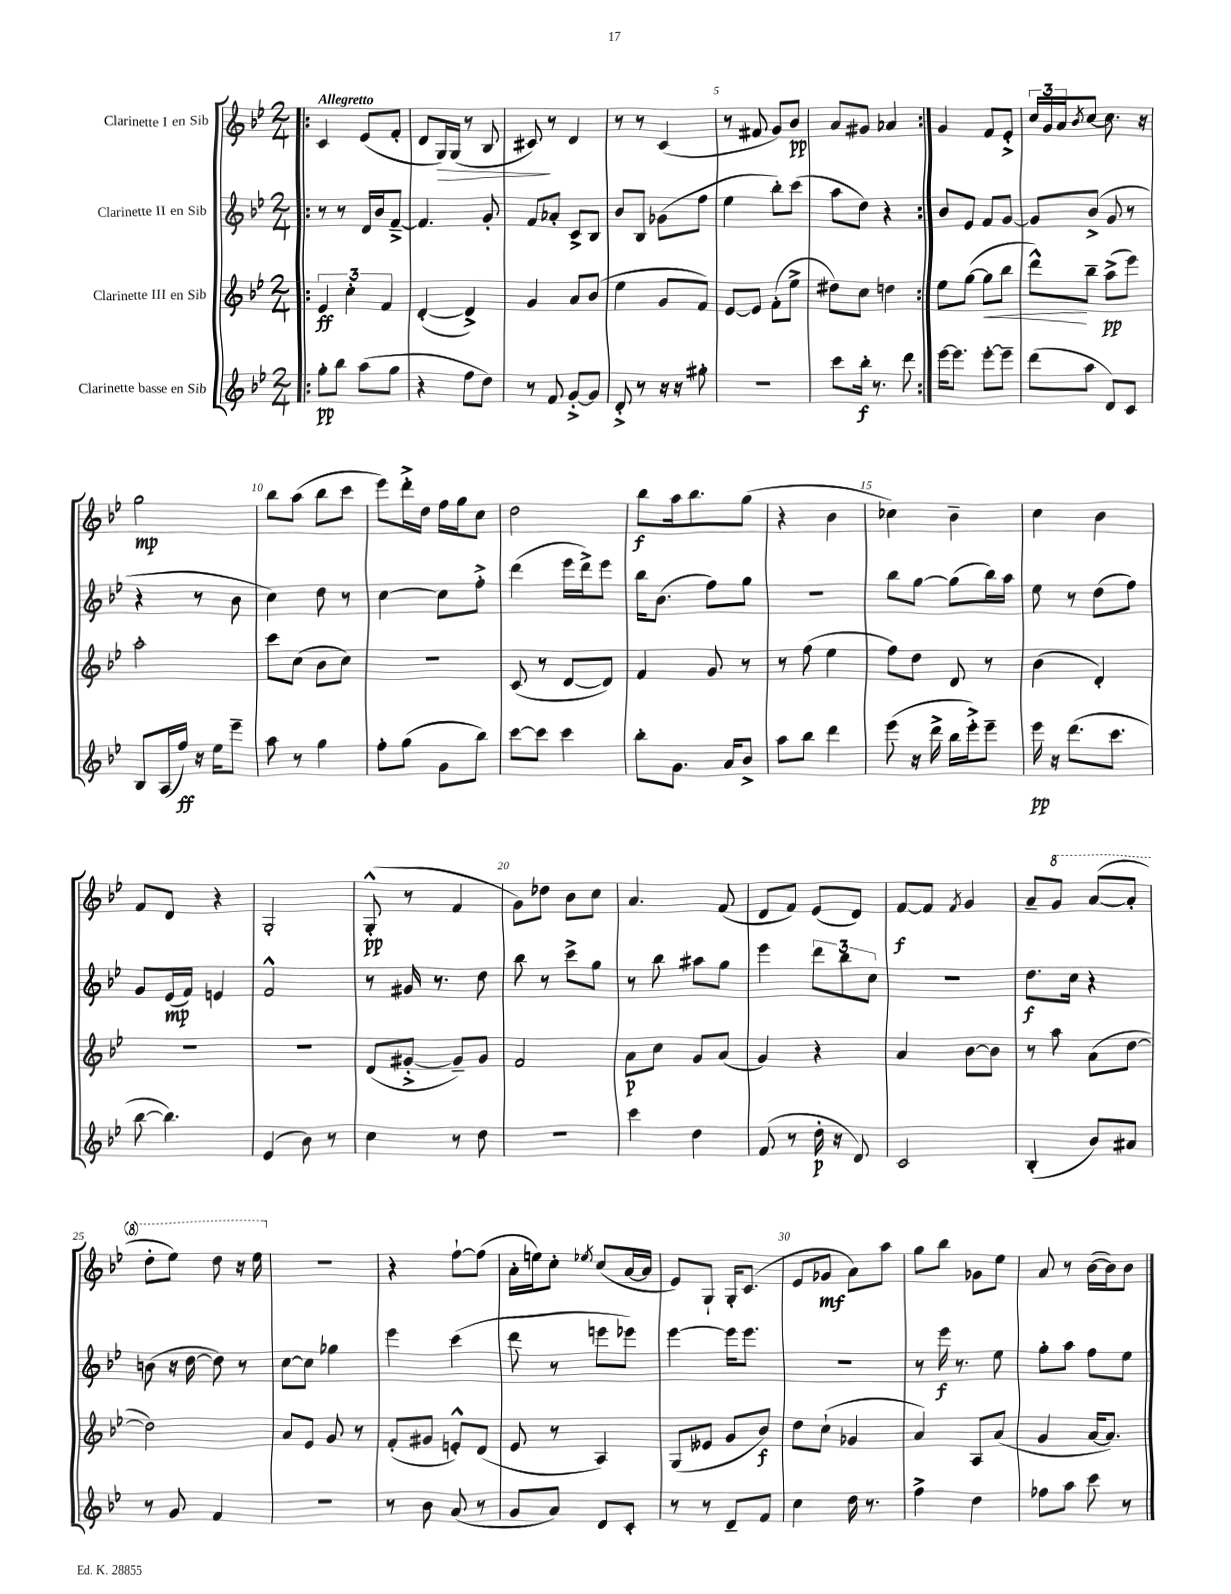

**kern	**kern	**kern	**kern
*staff4	*staff3	*staff2	*staff1
*clefG2	*clefG2	*clefG2	*clefG2
*k[b-e-]	*k[b-e-]	*k[b-e-]	*k[b-e-]
*M2/4	*M2/4	*M2/4	*M2/4
=!|:	=!|:	=!|:	=!|:
8gg'	6e-	8r	4c
8bb-	.	8r	.
.	6cc'	.	.
(8aa	.	16d	(8e-
.	.	16b-	.
.	6f	.	.
8gg	.	[8f~^	8f'
=	=	=	=
4r	([4d'	4.f]	8d
.	.	.	16G)
.	.	.	(16G
8ff	4d^])	.	8r
8dd)	.	8g'	8B-
=	=	=	=
8r	4g	8f	8c#)
8f	.	8a-'	8r
[8g'^	8a	8c^	4d
8g]	(8b-	8B-	.
=	=	=	=
8d'^	4ee-	8b-	8r
8r	.	8B-	8r
16r	8g	(8g-	(4c
16r	.	.	.
8gg#'	8f)	8ff	.
=	=	=	=
2r	[8e-	4ee-	8r
.	8e-]	.	8f#
.	(8f'	8bb-')	8g)
.	8ee-^	(8ccc	8b-
=	=	=	=
8ccc	8dd#)	8aa	8a
16bb-'	8cc	8dd)	8g#
8.r	.	.	.
.	4dd	4r	4a-
8ddd	.	.	.
=:|!	=:|!	=:|!	=:|!
[16eee-	8ee-	8b-	4g
8.eee-]	.	.	.
.	([8gg	8e-	.
[8eee-'	8gg]	8f	8f
8eee-~]	8bb-	[8g	8e-'^
=	=	=	=
(8ddd	8ddd^^)	8g]	24cc
.	.	.	24g
.	.	.	24a
.	.	.	8qb-
8aa	8bb-~	(8b-^	[8cc
8d)	(8aa^	8g	8.cc]
8c	8eee-)	8r	.
.	.	.	16r
=	=	=	=
8B-	2aa'	4r	2gg
(16A	.	.	.
16ff)	.	.	.
16r	.	8r	.
16ee-	.	.	.
8eee-~	.	8b-	.
=	=	=	=
8aa	8ccc	4cc)	8bb-
8r	(8cc	.	(8aa
4gg	8b-	8dd	8bb-
.	8cc)	8r	8ccc
=	=	=	=
8ff'	2r	[4cc	8eee-)
(8gg	.	.	16ddd'^
.	.	.	16dd
8g	.	8cc]	16ff
.	.	.	16gg
8bb-)	.	8ff'^	8cc
=	=	=	=
[8ccc	(8c	(4ddd	2dd
8ccc]	8r	.	.
4ccc	[8d	16eee-	.
.	.	16ddd^)	.
.	8d])	8eee-	.
=	=	=	=
8bb-'	4f	16bb-	8bb-
.	.	(8.b-	.
8.g	.	.	16aa
.	.	.	8.bb-
.	8g	8ff)	.
16a	.	.	.
8b-^	8r	8gg	(8gg
=	=	=	=
8aa	8r	2r	4r
8bb-	(8ff	.	.
4ddd	4ee-	.	4b-
=	=	=	=
(8eee-	8ff)	8bb-	4cc-)
16r	8dd	[8gg	.
16ddd^	.	.	.
16bb-	8d	(8gg]	4b-~
16eee-'^)	.	.	.
8eee-~	8r	16bb-)	.
.	.	16aa	.
=	=	=	=
16eee-	(4b-	8ee-	4cc
16r	.	.	.
(8.ddd	.	8r	.
.	4d')	(8dd	4b-
8.ccc	.	.	.
.	.	8ff)	.
=	=	=	=
[8bb-	2r	8g	8f
4.bb-])	.	(16e-	8d
.	.	16f)	.
.	.	4e	4r
=	=	=	=
(4e-	2r	2f^^	2G'
8b-)	.	.	.
8r	.	.	.
=	=	=	=
4cc	(8d	8r	(8G'^^
.	[8g#'^	16g#	8r
.	.	8.r	.
8r	8g#~])	.	4f
8dd	8g#	8dd	.
=	=	=	=
2r	2f	8bb-	8g)
.	.	8r	8dd-
.	.	8ccc^	8b-
.	.	8gg	8cc
=	=	=	=
4ccc	8a	8r	4.a
.	8cc	8bb-	.
4dd	8g	8aa#	.
.	(8a	8gg	(8f
=	=	=	=
(8f	4g)	4eee-	8d
8r	.	.	8f)
16dd'	4r	12ddd	(8e-
16r	.	.	.
.	.	12bb-	.
8d)	.	.	8d)
.	.	12cc	.
=	=	=	=
2c	4a	2r	[8f
.	.	.	8f]
.	.	.	8qf
.	[8b-	.	4g
.	8b-]	.	.
=	=	=	=
(4B-'	8r	8.dd	8a~
.	8aa	.	8gg
.	.	16cc	.
8b-)	(8a	4r	([8aa
8a#	[8dd	.	8aa']
=	=	=	=
8r	2dd])	(8b	8ddd'
8g	.	16r	8eee-)
.	.	[16dd	.
4f	.	8dd])	8ddd
.	.	8r	16r
.	.	.	16eee-
=	=	=	=
2r	8a	[8cc	2r
.	8e-	8cc]	.
.	8g	4gg-	.
.	8r	.	.
=	=	=	=
8r	(8f'	4eee-	4r
8b-	8g#	.	.
(8a	8e'^^)	(4ccc	[8ff`
8r	(8d	.	(8ff]
=	=	=	=
8g	8e-	8ddd	16a'
.	.	.	16ee)
8a)	8r	8r	8cc'
.	.	.	8qee-
8d	4A)	8eee	(8cc
8c'	.	8eee-)	[16a
.	.	.	16a]
=	=	=	=
8r	(8G	[4eee-	8e-)
8r	8e--	.	8G`
8d~	8g	16eee-]	16G'
.	.	8.eee-	(8.c
8f	8b-)	.	.
=	=	=	=
4cc	8dd	2r	8e-
.	(8cc`	.	8g-
16dd	4g-	.	8a)
8.r	.	.	.
.	.	.	8aa
=	=	=	=
4ff^	4a)	8r	8gg
.	.	16eee-	8bb-
.	.	8.r	.
4dd	8A	.	8g-
.	(8a	8ee-	8ee-
=	=	=	=
8ff-	4g	8gg'	8a
8aa	.	8aa	8r
8ccc	[16a	8ff	([16b-
.	8.a])	.	16b-])
8r	.	8ee-	8b-
==	==	==	==
*-	*-	*-	*-
